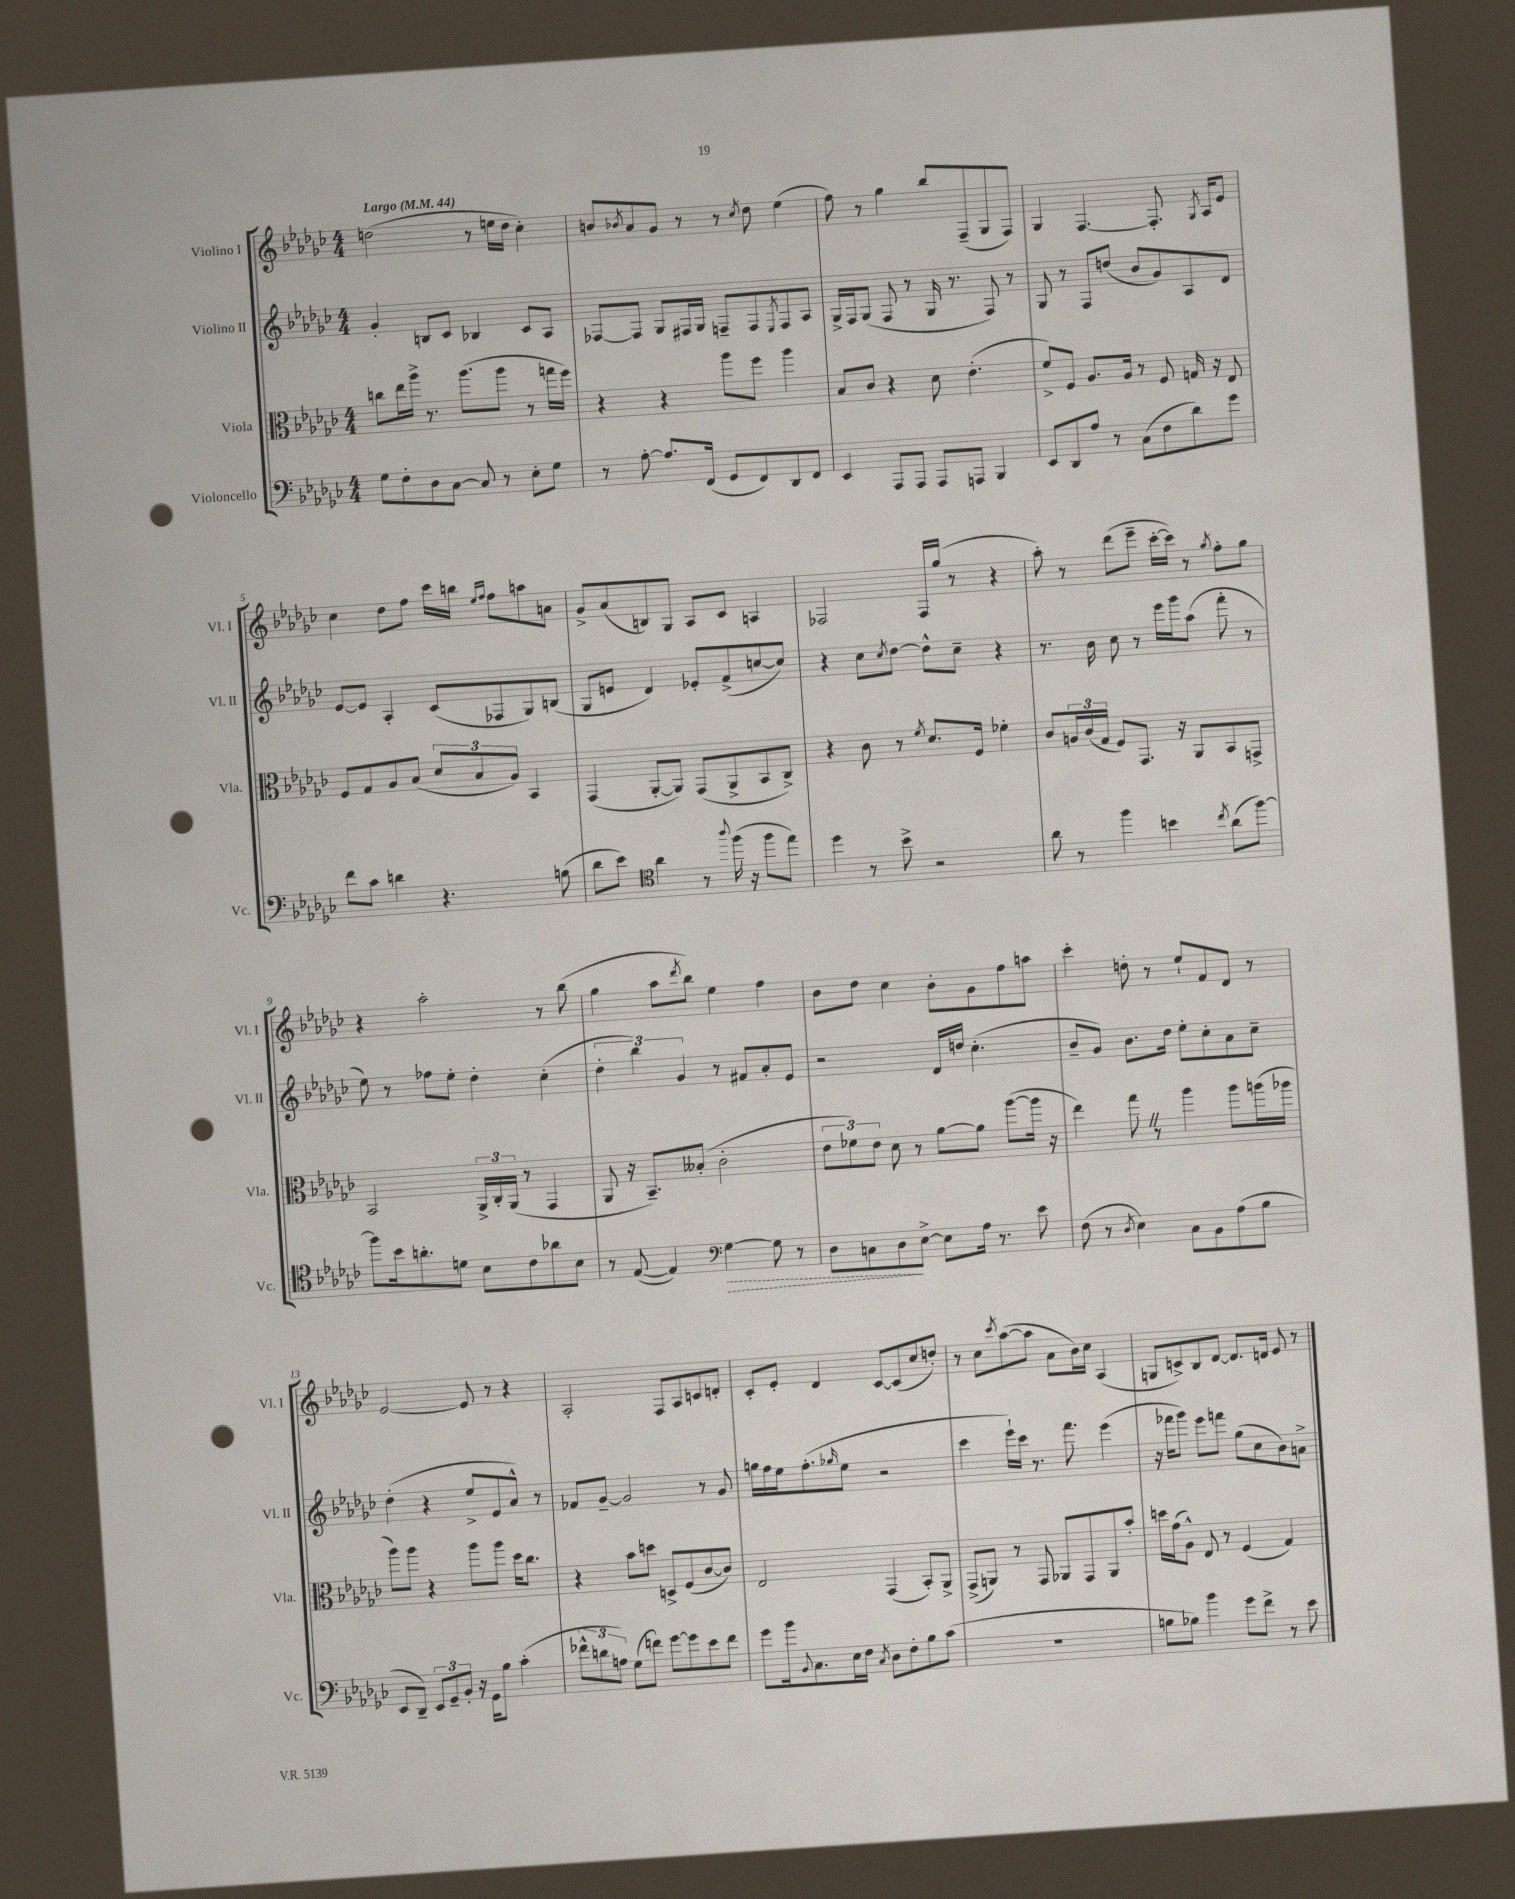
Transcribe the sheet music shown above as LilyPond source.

<<
\new StaffGroup <<
\new Staff = "s0" \with { instrumentName = "Violino I" shortInstrumentName = "Vl. I" } {
    \clef treble \key ges \major \numericTimeSignature \time 4/4 \tempo "Largo" 4 = 44
    d''2( r8 e''16 d''16 ces''4-.) |
    b'8 \acciaccatura { bes'8 } aes'8 ges'8 r8 r8 \acciaccatura { ces''8 } des''8 ees''4( |
    f''8) r8 ges''4 bes''8 f8--( ges8 f8) |
    ges4 f4.~ f8.-. \acciaccatura { ges8 } aes16 ees'8 |
    ces''4 des''8 f''8 ces'''16 b''16 \grace { ees''16 f''16 } f''8 a''8 a'8 |
    ges'8-> aes'8( b8) ges8 aes8 ces'8 a4 |
    fes2 fes16 ges''16( r8 r4 |
    aes''8-.) r8 des'''8( ees'''8-- ces'''16~-. ces'''16) r8 \acciaccatura { ges''8 } f''8-. ges''8 |
    r4 aes''2-. r8 bes''8( |
    ges''4 aes''8 \acciaccatura { des'''8 } bes''8) ees''4 f''4 |
    bes'8 des''8 ces''4 bes'8-. ges'8 f''8 a''8 |
    ces'''4-. d''8-. r8 ees''8-! f'8 des'8 r8 |
    ees'2~ ees'8 r8 r4 |
    aes2-. f8 aes8 c'8 d'8-. |
    ces'8-. ees'8-. des'4 ces'8~ ces'8( ces''8 d''8-.) |
    r8 ces''8 \acciaccatura { ces'''8 } aes''8~( aes''8 aes'8 bes'16) ces''16 aes4( |
    g8 c'8->) bes8 des'8~ des'8. d'16 ees'8 r8 \bar "|." |
}
\new Staff = "s1" \with { instrumentName = "Violino II" shortInstrumentName = "Vl. II" } {
    \clef treble \key ges \major \numericTimeSignature \time 4/4
    ges'4-. b8 ces'8 bes4 ces'8 aes8 |
    fes8~ fes8 ges8 fis16 ges16 f8-- f8 \acciaccatura { ees8 } f8 aes8 |
    ges16-> f16 ges8( f8 r8 ges16 r8. f8) r8 |
    ges8 r8 f8 d''8( bes'8 ges'8) aes8 des'8 |
    ees'8~ ees'8 aes4-. ces'8( fes8 ges8) b8( |
    ges8 e'8 des'4) ees'8-. f'8->( c''8~ c''8) |
    r4 ces''8 \acciaccatura { ces''8 } des''8~ des''8-^ ces''8-- r4 |
    r8. bes'16 ces''8 r8 ees'''16 ges'''16 aes''8( f'''8-. r8 |
    ees''8) r8 fes''8 ees''8-. des''4-. ces''4-.( |
    \tuplet 3/2 { des''4-. bes''4) ges'4 } r8 fis'8 aes'8-. ees'8 |
    r2 des'16 d''16 ces''4.-.( |
    bes'8-- ges'8) bes'8. des''16 ees''8-. ces''8-. aes'8 ces''8-- |
    des''4-.( r4 ees''8-> ees'8 aes'8-^) r8 |
    fes'8 ges'8~-- ges'2 r8 ges'8 |
    g''16 f''16 ees''16 f''8.-.( \grace { ges''16 } ees''8 r2 |
    ces'''4 ees'''16-!) ces'''16 r8. f'''8. ees'''4( |
    r16 fes'''16 ges'''8) ees'''8 f'''8 ges''8( ces''8 bes'8) a'8-> \bar "|." |
}
\new Staff = "s2" \with { instrumentName = "Viola" shortInstrumentName = "Vla." } {
    \clef alto \key ges \major \numericTimeSignature \time 4/4
    c''8 ees''16 aes''16-> r8. aes''8.( aes''8 r8 g''16 f''16) |
    r4 r4 aes''8 f''8 aes''4 |
    bes8 ces'8 r4 des'8 ees'4.-.( |
    f'8->) f8 aes8. aes16 r8 f8 g16 r16 ees8 |
    f8 ges8 aes8 bes8( \tuplet 3/2 { des'8 bes8 aes8) } bes,4 |
    ges,4( aes,8~-. aes,8) ges,8( aes,8-> bes,8 ces8->) |
    r4 ces'8 r8 \acciaccatura { f'8 } des'8. f16 fes'4-. |
    ces'8 \tuplet 3/2 { a16 ces'16( ges16 } f8) ges,8. r16 aes,8 bes,8 g,8-> |
    bes,2 \tuplet 3/2 { aes,16-> ces16-. aes,16( } r8 ges,4 |
    aes,8 r16 bes,8.--) beses8-.( ces'2-. |
    \tuplet 3/2 { ees'8 fes'8) ees'8 } des'8 r8 aes'8~ aes'8 aes''8~( aes''16 r16 |
    ees''4) ges''8 \once \override BreathingSign.text = \markup { \musicglyph "scripts.caesura.straight" } \breathe r8 aes''4 aes''8 a''16( aes''16 |
    aes''8) aes''8 r4 aes''8 aes''8 des''16 ces''8. |
    r4 bes'8 d''8 d8-> f8( ces'8~ ces'8) |
    ees2 ges,4( bes,8-.) aes,8-> |
    ges,8->( a,8) r8 ges,8 aes,8 ges,8 aes,8 bes'8-. |
    d''16 ges'16( aes8-^) ees8 r8 f4( ges4) \bar "|." |
}
\new Staff = "s3" \with { instrumentName = "Violoncello" shortInstrumentName = "Vc." } {
    \clef bass \key ges \major \numericTimeSignature \time 4/4
    ges8 f8-. des8 ces8~ ces8 r8 ees8-. ges8 |
    r8 aes8~-. aes8. f,16( ges,8 f,8) des,8 f,8 |
    ees,4 aes,,8 aes,,8 aes,,8 a,,8 bes,,4 |
    ees,8 des,8 aes8 r8 ces8( f8 des'8) ges'8 |
    f'8 ces'8 d'4 r4. b8( |
    des'8 ees'8) \clef tenor aes'4 r8 \appoggiatura { aes''8 } f''16( r16 f''8 ees''8) |
    des''4 r8 bes'8-> r2 |
    aes'8 r8 f''4 b'4 \acciaccatura { ces''8 } aes'8( f''8~) |
    f''8 bes'16 a'8.-. d'8 bes8 ces'8 aes'8 bes8 |
    r8 ees8~( ees4) \clef bass \once \override Hairpin.style = #'dashed-line ges4~\> ges8 r8 |
    des8 c8 des8\! ees8~-> ees8 aes16 r8. ees'8 |
    f8( r8 \acciaccatura { des8 } ees4) ces8 bes,8 aes8( bes8 |
    ees,8 des,8--) \tuplet 3/2 { ees,8 ges,8-- bes,8-. } r16 ges,16 bes8 ces'4-.( |
    \tuplet 3/2 { fes'8-^ d'8 a8) } ges8( f'8) ges'8~ ges'8 ees'8 f'8 |
    ges'8 bes'16 \appoggiatura { bes,8 } ces8. ees16 f16 \acciaccatura { ces8 } des8 f8-. bes8 ces'8( |
    R1 |
    b8 bes8) bes'4 ges'8 f'8-> r8 ees'8 \bar "|." |
}
>>
>>
